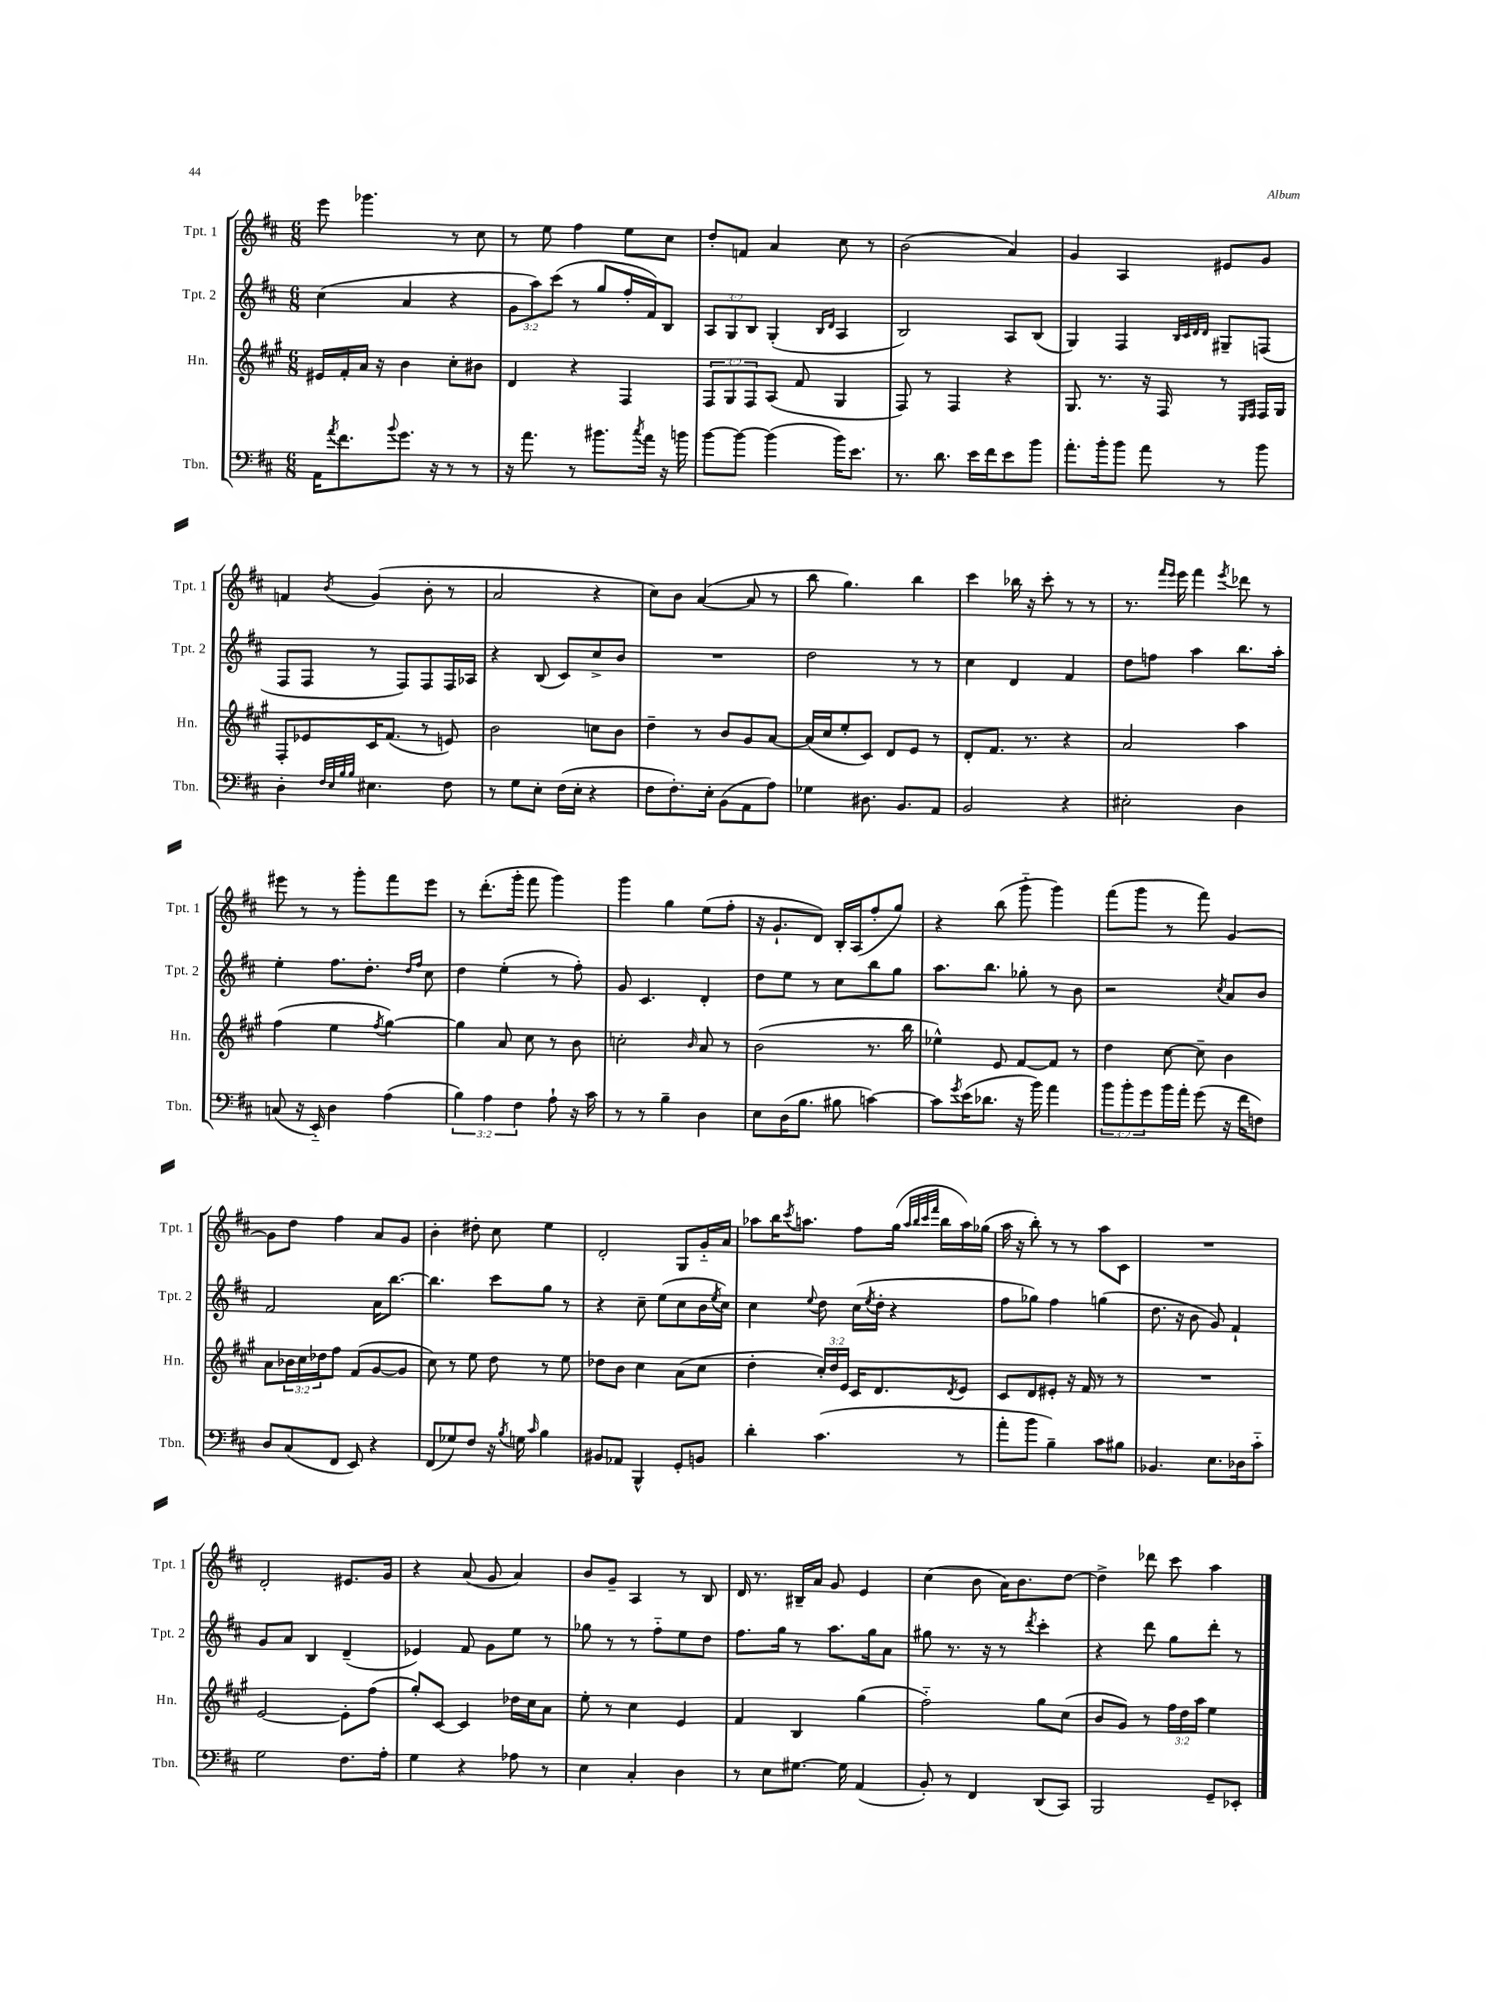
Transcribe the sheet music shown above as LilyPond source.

<<
\new StaffGroup <<
\new Staff = "s0" \with { instrumentName = "Tpt. 1" shortInstrumentName = "Tpt. 1" } {
    \clef treble \key d \major \numericTimeSignature \time 6/8
    e'''8 ges'''4. r8 cis''8 |
    r8 e''8 fis''4 e''8 cis''8 |
    d''8-. f'8 a'4 cis''8 r8 |
    b'2( a'4) |
    g'4 a4 eis'8 g'8 |
    f'4 \acciaccatura { b'8 } g'4( b'8-. r8 |
    a'2 r4 |
    cis''8) b'8 a'4~( a'8 r8 |
    b''8 g''4.) b''4 |
    cis'''4 bes''16 r16 cis'''8-. r8 r8 |
    r8. \grace { fis'''16 e'''16 } e'''16 fis'''4 \acciaccatura { e'''8 } des'''8 r8 |
    eis'''8 r8 r8 g'''8-. fis'''8 eis'''8 |
    r8 d'''8.-.( g'''16-. fis'''8 g'''4) |
    g'''4 g''4 e''8( fis''8-. |
    r16 g'8.-! d'8) b16-. a16( fis''8-. g''8) |
    r4 b''8( g'''8-_ g'''4) |
    fis'''8( g'''8 r8 fis'''8) g'4~ |
    g'8 d''8 fis''4 a'8 g'8 |
    b'4-. dis''8-. cis''8 e''4 |
    d'2-. g8 g'16-_ a'16 |
    aes''8 b''16 \acciaccatura { cis'''8 } a''8. fis''8 g''16( \grace { a''32 b''32 cis'''32 fis'''32 } b''16 a''16) ges''16( |
    a''16 r16 b''8-.) r8 r8 a''8 cis'8 |
    R2. |
    d'2-. eis'8. g'16 |
    r4 a'8( g'8 a'4) |
    b'8 g'8-- a4 r8 b8 |
    d'16 r8. bis16-- a'16 g'8 e'4 |
    cis''4( b'8 a'16) b'8. d''8~ |
    d''4-> des'''8 cis'''8 a''4 \bar "|." |
}
\new Staff = "s1" \with { instrumentName = "Tpt. 2" shortInstrumentName = "Tpt. 2" } {
    \clef treble \key d \major \numericTimeSignature \time 6/8 \override Staff.TupletNumber.text = #tuplet-number::calc-fraction-text
    cis''4( a'4 r4 |
    \tuplet 3/2 { g'8 a''8) cis'''8( } r8 g''8 fis''16-. fis'16) b8 |
    \tuplet 3/2 { a8 g8 b8 } g4-.( \grace { b16 d'16 } a4 |
    b2) a8 b8( |
    g4) fis4 \grace { b32 cis'32 d'32 d'32 } gis8-- f8( |
    fis8 fis8 r8 fis8) fis8 fis16 aes16 |
    r4 b8( cis'8) cis''8-> b'8 |
    R2. |
    d''2 r8 r8 |
    cis''4 d'4 fis'4 |
    d''8 f''8 a''4 b''8. a''16-. |
    e''4-. fis''8. d''8.-. \grace { d''16 fis''16 } cis''8 |
    d''4 e''4-.( r8 fis''8-.) |
    g'8 cis'4. d'4-. |
    d''8 e''8 r8 cis''8 b''8 g''8 |
    a''8. b''8. ges''8-. r8 b'8 |
    r2 \acciaccatura { cis''8 } a'8 b'8 |
    fis'2 a'16 b''8.~ |
    b''4. cis'''8 g''8 r8 |
    r4 cis''8-- e''8( cis''8 b'16 \acciaccatura { e''8 } cis''16) |
    cis''4 \appoggiatura { e''8 } d''8 cis''16( \acciaccatura { e''8 } d''16-. r4 |
    fis''8 ges''8) fis''4 g''4( |
    d''8. r16 b'8 g'8) fis'4-! |
    g'8 a'8 b4 d'4--( |
    ees'4) fis'8 g'8 e''8 r8 |
    ges''8 r8 r8 fis''8-_ e''8 d''8 |
    fis''8. g''16 r8 a''8. g''16 a'8 |
    gis''8 r8. r16 r8 \acciaccatura { d'''8 } cis'''4-. |
    r4 d'''8 g''8 d'''8-. r8 \bar "|." |
}
\new Staff = "s2" \with { instrumentName = "Hn." shortInstrumentName = "Hn." } {
    \clef treble \key a \major \numericTimeSignature \time 6/8 \override Staff.TupletNumber.text = #tuplet-number::calc-fraction-text
    eis'16 fis'16-. a'16 r16 b'4 cis''8-. bis'8 |
    d'4 r4 fis4 |
    \tuplet 3/2 { fis8 gis8 fis8 } a8( fis'8 gis4 |
    fis8) r8 fis4 r4 |
    gis8. r8. r16 fis16 r8 \grace { e16 fis16 } fis16 gis16 |
    fis8-. ees'8 cis'16 fis'8.( r8 e'8) |
    b'2 c''8 b'8 |
    d''4-- r8 b'8 gis'8 a'8~ |
    a'16( cis''16 e''8-. cis'8) d'8 e'8 r8 |
    d'8-. fis'8. r8. r4 |
    a'2 a''4 |
    fis''4( e''4 \acciaccatura { fis''8 } gis''4~) |
    gis''4 a'8 cis''8 r8 b'8 |
    c''2-. \grace { b'16 } a'8 r8 |
    b'2( r8. b''16 |
    ees''4-^) e'8 fis'8~ fis'8 r8 |
    d''4 cis''8~ cis''8-- b'4 |
    a'8 \tuplet 3/2 { bes'16 cis''16 des''16 } fis''8 fis'8( gis'8~ gis'8 |
    cis''8) r8 e''8 d''8 r8 e''8 |
    des''8 b'8 cis''4 a'8( cis''8 |
    d''4-. \tuplet 3/2 { cis''16-.) d''16 e'16 } cis'16 d'8. \acciaccatura { d'8 } e'8 |
    cis'8 d'8 eis'8-. r16 fis'16 r8 r8 |
    R2. |
    e'2~ e'8-. fis''8( |
    gis''8-.) cis'8~ cis'4 des''16 cis''16 a'8 |
    e''8-. r8 cis''4 e'4 |
    fis'4 b4 gis''4( |
    fis''2-_) gis''8 cis''8( |
    b'8 gis'8) r8 \tuplet 3/2 { fis''16 d''16 a''16 } e''4 \bar "|." |
}
\new Staff = "s3" \with { instrumentName = "Tbn." shortInstrumentName = "Tbn." } {
    \clef bass \key d \major \numericTimeSignature \time 6/8 \override Staff.TupletNumber.text = #tuplet-number::calc-fraction-text
    a,16 \acciaccatura { a'8 } fis'8. \appoggiatura { b'8 } g'8. r16 r8 r8 |
    r16 a'8. r8 bis'8. \acciaccatura { cis''8 } a'16 r16 b'16 |
    b'8~ b'8~ b'4( b'16) e'8. |
    r8. d'8. e'16 fis'16 e'8 b'8 |
    a'8.-. b'16-. b'8 a'8 r8 b'8 |
    d4-. \grace { fis32 e32 b32 b32 } eis4. fis8 |
    r8 g8 e8-. fis16( e16-. r4 |
    fis8 fis8.-.) e16-. b,8( a,8 a8) |
    ges4 dis8. b,8. a,8 |
    b,2 r4 |
    eis2-. d4 |
    c8( r16 e,16-_) d4 a4( |
    \tuplet 3/2 { b4) a4 fis4 } a8-! r16 cis'16 |
    r8 r8 b4-- d4 |
    e8 d16( b8. bis8 c'4~) |
    c'8 \acciaccatura { g'8 } e'16( des'8. r16 b'16) a'4 |
    \tuplet 3/2 { b'8 b'8-. g'8 } b'16 a'16-. g'8( r16 fis'16 f8) |
    d8 cis8( fis,8 e,8) r4 |
    fis,8( ges8) fis8 r16 \acciaccatura { b8 } g16 \grace { cis'16 } b4 |
    bis,8 aes,8 b,,4-^ g,8-. b,8 |
    d'4-. cis'4.( r8 |
    a'8-. b'8 b4--) cis'8 bis8 |
    bes,4. e8. des16 cis'8-_ |
    g2 fis8. a16-. |
    g4 r4 aes8 r8 |
    e4 cis4-. d4 |
    r8 e8 gis8.~ gis16 a,4( |
    b,8-.) r8 fis,4 d,8( cis,8) |
    b,,2 g,8-- ees,8-. \bar "|." |
}
>>
>>
\layout { \context { \Score \remove "Bar_number_engraver" } }
